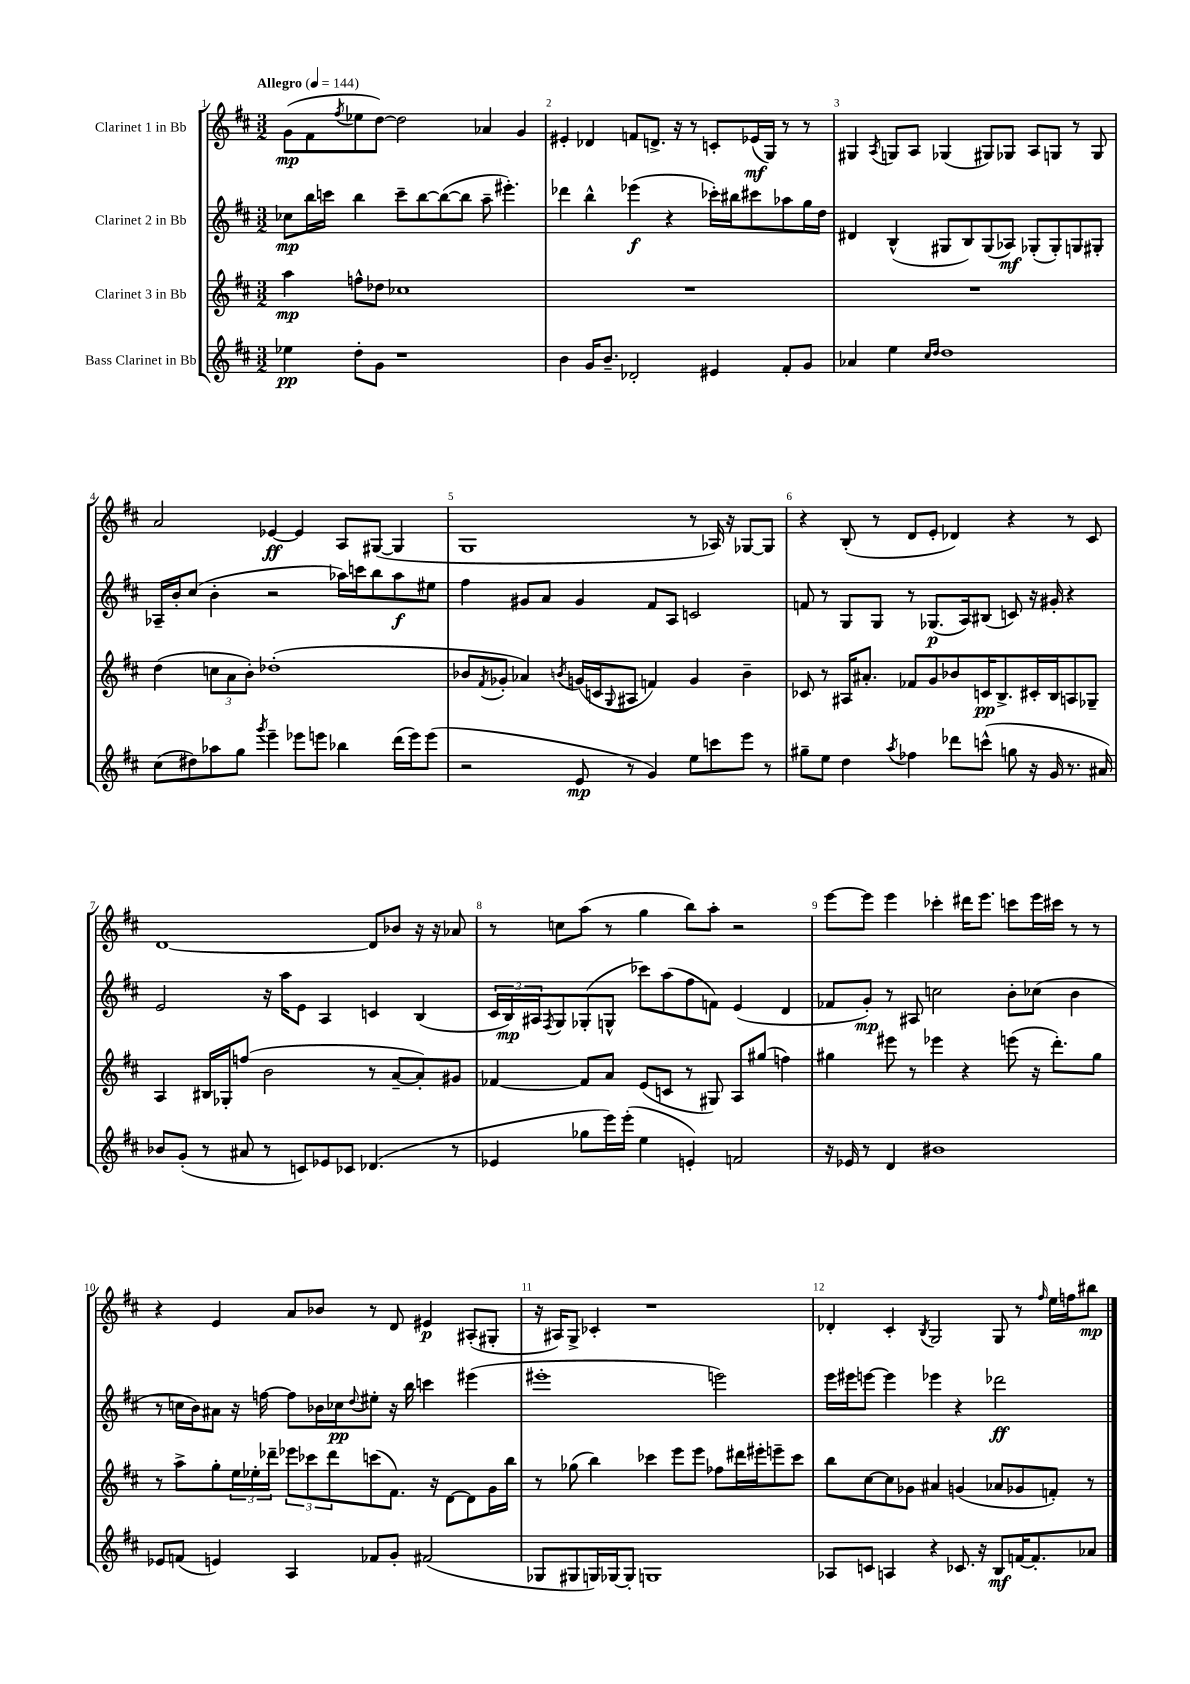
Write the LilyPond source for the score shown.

<<
\new StaffGroup <<
\new Staff = "s0" \with { instrumentName = "Clarinet 1 in Bb" } {
    \clef treble \key d \major \numericTimeSignature \time 3/2 \tempo "Allegro" 4 = 144
    g'8\mp( fis'8 \acciaccatura { fis''8 } ees''8 d''8~) d''2 aes'4 g'4 |
    eis'4-. des'4 f'8 d'8.-> r16 r8 c'8-. ees'16\mf( g16) r8 r8 |
    gis4 \acciaccatura { a8 } g8 a8 ges4( gis8) ges8 a8 g8 r8 g8 |
    a'2 ees'4~\ff ees'4 a8 gis8~( gis4 |
    g1 r8 aes16) r16 ges8~ ges8 |
    r4 b8-.( r8 d'8 e'8-. des'4) r4 r8 cis'8 |
    d'1~ d'8 bes'8 r16 r16 aes'8 |
    r8 c''8 a''8( r8 g''4 b''8) a''8-. r2 |
    e'''8~ e'''8 e'''4 ces'''4-. dis'''16 e'''8. c'''8 e'''16 cis'''16 r8 r8 |
    r4 e'4 a'8 bes'8 r8 d'8 eis'4\p ais8-.( gis8-. |
    r16 ais16) g8-> ces'4-. r1 |
    des'4-. cis'4-. \acciaccatura { b8 } g2 g8 r8 \grace { fis''16 } e''16 f''16 bis''8\mp \bar "|." |
}
\new Staff = "s1" \with { instrumentName = "Clarinet 2 in Bb" } {
    \clef treble \key d \major \numericTimeSignature \time 3/2
    ces''8\mp b''16 c'''16 b''4 c'''8-- b''8~ b''8~( b''8 a''8-- eis'''4.-.) |
    des'''4 b''4-^ ees'''4\f( r4 ces'''16-.) bis''16 cis'''8 aes''8 g''16 d''16 |
    dis'4 b4-^( gis8 b8) gis8( aes8\mf) ges8-.( ges8-.) g8 gis8-. |
    aes16-- b'16-. cis''8( b'4-. r2 aes''16) c'''16 b''8 aes''8\f eis''8 |
    fis''4 gis'8 a'8 gis'4 fis'8 a8 c'2 |
    f'8 r8 g8 g8 r8 ges8.\p( a16) bis8( c'8) r16 gis'16-. r4 |
    e'2 r16 a''16 e'8 a4 c'4 b4( |
    \tuplet 3/2 { cis'16 b16\mp) ais16 } \acciaccatura { fis8 } g8 ges8-.( g8-^ ces'''8) a''8( fis''8 f'8) e'4( d'4 |
    fes'8 g'8-.\mp) r8 ais8 c''2 b'8-. ces''8( b'4 |
    r8 c''16 b'16) ais'8 r16 f''16~ f''8 bes'16 ces''16\pp \appoggiatura { d''8 } eis''8-. r16 b''16 c'''4 eis'''4( |
    eis'''1-. e'''2) |
    e'''16 eis'''16 e'''8~ e'''4 ees'''4 r4 des'''2\ff \bar "|." |
}
\new Staff = "s2" \with { instrumentName = "Clarinet 3 in Bb" } {
    \clef treble \key d \major \numericTimeSignature \time 3/2
    a''4\mp f''8-^ des''8 ces''1 |
    R1. |
    R1. |
    d''4( \tuplet 3/2 { c''8 a'8 b'8-.) } des''1-.( |
    bes'8 \acciaccatura { fis'8 } ges'8-. aes'4) \acciaccatura { b'8 } g'16( c'16 \appoggiatura { g8 } ais8 f'4) g'4 b'4-- |
    ces'8 r8 ais16 ais'8.-. fes'8 g'8 bes'8 c'16\pp b8.-> cis'16-. b16 a8 ges8-- |
    a4 bis16 ges16-. f''8( b'2 r8 a'8~-- a'8-.) gis'8 |
    fes'4~ fes'8 a'8 e'8( c'8 r8 gis8) a8 gis''8( f''4) |
    gis''4 eis'''8 r8 ees'''4 r4 e'''8( r16 d'''8.-.) gis''8 |
    r8 a''8-> g''8-. \tuplet 3/2 { e''16 ees''16-. des'''16-- } \tuplet 3/2 { ees'''8 ces'''8 des'''8 } c'''8( fis'8.) r16 d'8~ d'8 g'16 b''16 |
    r8 ges''8( b''4) ces'''4 e'''8 e'''8 fes''8 dis'''16 eis'''16-. e'''8-- ces'''8 |
    b''8 cis''8~ cis''8 ges'8 ais'4 g'4( aes'8 ges'8 f'8-.) r8 \bar "|." |
}
\new Staff = "s3" \with { instrumentName = "Bass Clarinet in Bb" } {
    \clef treble \key d \major \numericTimeSignature \time 3/2
    ees''4\pp d''8-. g'8 r1 |
    b'4 g'16 b'8.-- des'2-. eis'4 fis'8-. g'8 |
    aes'4 e''4 \grace { cis''16 d''16 } d''1 |
    cis''8( dis''8) aes''8 g''8 \acciaccatura { g'''8 } e'''4-- ees'''8 e'''8 bes''4 d'''16( e'''16) e'''8( |
    r2 e'8\mp r8 g'4) e''8 c'''8 e'''8 r8 |
    gis''8-- e''8 d''4 \acciaccatura { a''8 } fes''4 des'''8 c'''8-^( g''8 r16 g'16 r8. ais'16) |
    bes'8 g'8-.( r8 ais'8 r8 c'8) ees'8 ces'8 des'4.( r8 |
    ees'4 ges''8 e'''16) e'''16-.( e''4 e'4-.) f'2 |
    r16 ees'16 r8 d'4 bis'1 |
    ees'8 f'8( e'4) a4 fes'8 g'8-. fis'2( |
    ges8 gis8 g16) ges16~ ges8-. g1 |
    aes8 c'8 a4 r4 ces'8. r16 b8\mf f'16~ f'8.-. aes'8 \bar "|." |
}
>>
>>
\layout { \context { \Score \override BarNumber.break-visibility = ##(#f #t #t) barNumberVisibility = #all-bar-numbers-visible } }
